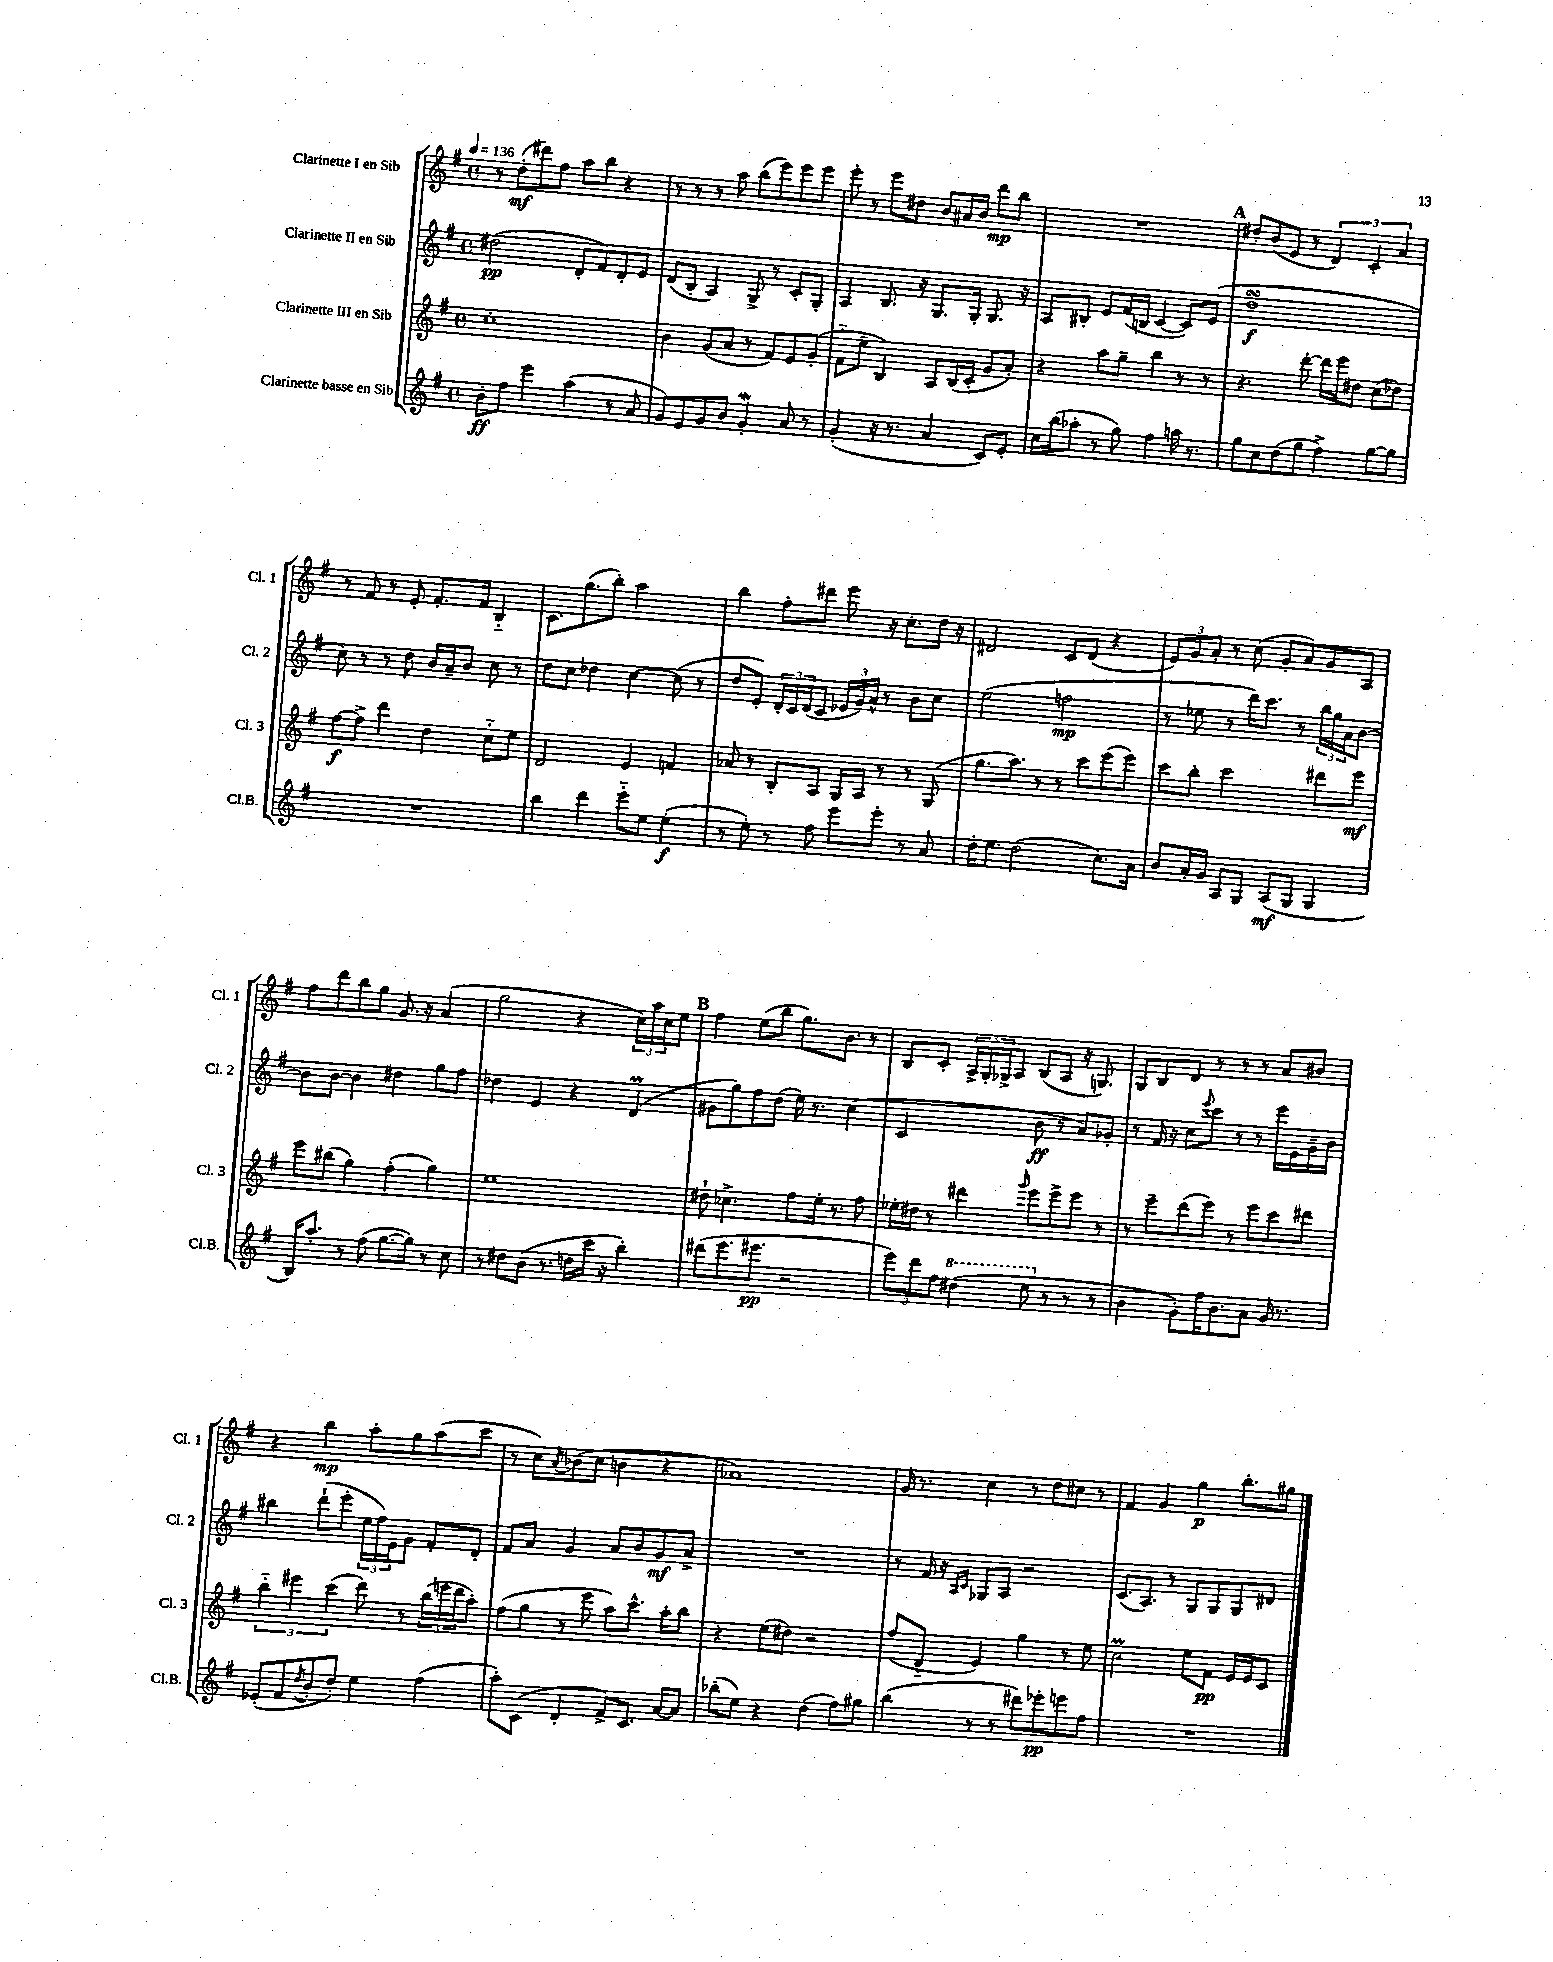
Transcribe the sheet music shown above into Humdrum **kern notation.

**kern	**kern	**kern	**kern
*staff4	*staff3	*staff2	*staff1
*clefG2	*clefG2	*clefG2	*clefG2
*k[f#]	*k[f#]	*k[f#]	*k[f#]
*M4/4	*M4/4	*M4/4	*M4/4
*met(c)	*met(c)	*met(c)	*met(c)
*MM136	*MM136	*MM136	*MM136
8b'\L	1cc'	(2dd#\	8r
8ff#\J	.	.	(8dd'\L
4eee\	.	.	8ddd#\)
.	.	.	8ff#\J
(4aa\	.	8d'/L	8aa\L
.	.	8f#/)	8bb\J
8r	.	8d'/	4r
8a/	.	8e/J	.
=	=	=	=
8g/L)	4b\	(8d/L	8r
8e/	.	8B'/J	8r
8g/	(8g/L	4A/)	8r
8b/J	8a/J	.	8aa\
4g'/	8r	8G^/	(8bb\L
.	8f#/L)	8r	8eee\)
8a/	8e/	8c'/L	8eee\
8r	(8g'/J	8G'/J	8eee\J
=	=	=	=
(4g'/	8f#'~\L	4A/	8eee'\
.	8ee~\J	.	8r
16r	4B/)	8.B/	8eee\L
8.r	.	.	.
.	.	.	8dd#\J
.	.	16r	.
4a/	8A/L	8.G/L	8b/L
.	(16B/L	.	16a#/L
.	16c'/JJ	16G'/Jk	16b/JJ
8c/L)	8g/L	8.G/	8ddd\L
8e'/J	8a'/J)	.	8bb\J
.	.	16r	.
=	=	=	=
16cc\LL	4r	8A/L	1r
(16bb\J	.	.	.
8aa-'\J	.	8B#'/J	.
8r	8aa\L	8e/L	.
8gg\)	8gg~\J	(16f#/L	.
.	.	16B/JJ	.
4ff#\	4bb\	[4c/	.
16aa\	8r	8c/]L)	.
8.r	.	.	.
.	8r	(8e/J	.
=	=	=	=
8gg\L	4.r	1dd	8dd#'/L
8cc\	.	.	(8b/
(8dd\	.	.	8e/J
8gg\J	[8ddd'\	.	8r
4ff#^\)	16ddd\]LL	.	6d/)
.	16eee\J	.	.
.	8dd#\J	.	.
.	.	.	6c'/
[8gg\L	(8cc\L	.	.
.	.	.	6a/
8gg\]J	8dd-\J)	.	.
=	=	=	=
1r	[8ff#\L	8cc\)	8r
.	8ff#^\]J	8r	8f#/
.	4ddd\	8r	8r
.	.	8dd\	8e'/
.	4dd\	16b/LL	8.f#'/L
.	.	16a~/J	.
.	.	8b/J	.
.	.	.	16f#/Jk
.	8cc'~\L	8cc\	4B'~/
.	8ee\J	8r	.
=	=	=	=
4bb\	2d/	8dd\L	8.c\L
.	.	8cc\J	.
.	.	.	(8.gg\
4ddd\	.	4dd-\	.
.	.	.	8bb'\J)
8eee'~\L	4e/	[4cc\	2aa\
8ee\J	.	.	.
(4ee'\	4f/	(8cc\]	.
.	.	8r	.
=	=	=	=
8r	8a-/	8dd/L	4bb\
8ee'\)	8r	8e'/J)	.
8r	8B'/L	24d'/LL	8ff#'\L
.	.	24c/	.
.	.	(24d/J	.
8ff#\	8A/J	8c/J	8ddd#\J
8eee\L	16G/LL	24e-/LL	8eee\
.	.	24g/)	.
.	16A/JJ	.	.
.	.	24a^^/JJ	.
8eee'\J	8r	8r	16r
.	.	.	8.cc'\L
8r	8r	8b\L	.
8a/	(8G/	8cc\J	16dd\Jk
.	.	.	16r
=	=	=	=
16dd'\LK	8.gg\L	(2ee\	2d#/
8.ee\J	.	.	.
.	8.aa\J)	.	.
(2dd\	.	.	.
.	8r	.	.
.	8r	2ff\	8c/L
.	8ccc\L	.	(8d#/J
8.cc\L)	(8eee\	.	4r
.	8eee\J)	.	.
16a\Jk	.	.	.
=	=	=	=
8b/L	8ccc\L	8r	12e/L)
.	.	.	12g/
16a'/L	8bb'\J	8ee-\	.
.	.	.	12a'/J
16g/JJ	.	.	.
8A/L	2ccc\	8r	8r
8G/J	.	16ddd\LK)	(8cc\
.	.	8.ccc\J	.
(8A/L	.	.	8g'/L
8G/J	.	8r	8a/)
4G/	8ddd#\L	24bb\LL	8g/
.	.	24gg\	.
.	.	24a\J	.
.	8eee\J	[8b\J	8A/J
=	=	=	=
16B/LK)	8eee\L	8b\]L	8ff#\L
8.aa'/J	.	.	.
.	(8bb#\J	[8b\J	8ddd\
8r	4gg\)	4b\]	8bb\
(8ff#\	.	.	8gg\J
[8.gg\L	(4ff#'\	4dd#\	8.g/
16gg\]Jk)	.	.	16r
8r	4gg\)	8gg\L	(4a/
8cc\	.	8ff#\J	.
=	=	=	=
8r	1ee	4dd-\	2gg\
8dd#\L	.	.	.
(8b\J	.	4e/	.
8.r	.	.	.
.	.	4r	4r
16dd\LL	.	.	.
16ccc\JJ	.	.	.
16r	.	.	.
4bb'\)	.	(4d/	24cc\LL)
.	.	.	24aa\
.	.	.	24cc\J
.	.	.	8ee\J
=	=	=	=
(8ddd#\L	8dd#`\	8g#\L	4ff#\
8.eee\	4.cc-^\	8gg\)	.
.	.	8ff#\	(8ee\L
8.eee#\J	.	.	.
.	.	(8dd\J	8bb\J
2r	8ff#\L	16ee\)	8.gg\L)
.	.	8.r	.
.	16ee'\Jk	.	.
.	8.r	.	8.b\J
.	.	(4cc\	.
.	8ff#\	.	8r
=	=	=	=
12eee\L)	16ee-'\LL	2c/	8B/L
.	16dd#\JJ	.	.
12ddd\	.	.	.
.	8r	.	8c'/J
12ff#\J	.	.	.
(4ddd#\	4ddd#\	.	24A^/LL
.	.	.	24G'/
.	.	.	24G-^/J
.	.	.	8A/J
.	16qqggg/	.	.
8eee\	8eee\L	8b\	(8B/L
8r	8eee^\	8r	8A/J
8r	8eee\J	8a/L)	16r
.	.	.	8.G/)
8r	8r	8g-'/J	.
=	=	=	=
4b\	8r	8r	8G/L
.	8eee~\L	16f#/	8B/
.	.	16r	.
8g'\L)	(8ddd\	8cc\L	8d/J
.	.	8qqeee/	.
16ff#\K	8eee\J)	8ccc\J	8r
8.b\	.	.	.
.	8r	8r	8r
8a\J	8eee\L	8r	8r
16g/	8ccc\	16eee\LL	8a/L
8.r	.	16e\	.
.	8ddd#\J	16g~\	8b#/J
.	.	16b\JJ	.
=	=	=	=
(8e-'/L	6bb'~\	4bb#\	4r
8f#/	.	.	.
.	6eee#\	.	.
8qdd/	.	.	.
8b'/	.	(8ddd`\L	4bb\
.	(6ccc\	.	.
8dd'/J)	.	8eee'\J	.
4ee\	8ddd\)	24ee\LL	8aa'\L
.	.	24ff#\)	.
.	.	24e\J	.
.	8r	8g\J	8gg\
(4ff#\	(24bb\LL	8f#'/L	(8aa\
.	24eee\	.	.
.	24ddd\J	.	.
.	8aa'\J)	8d'/J	8ccc\J
=	=	=	=
8aa'\L)	(8ff#\L	8f#/L	8r
(8c\J	8gg\J	8a/J	8cc\L)
.	.	.	8qa/
4d'/	8r	4g/	(8b-\
.	8eee\	.	8cc\J
8f#^/L)	8aa\L)	8a/L	4b\
8.c/J	8.ccc^^\J	8b/	.
.	.	8g/	4r
[16a/LK	16aa'\LK	.	.
8a/]J	8bb\J	8a^/J	.
=	=	=	=
(8bb-'\L	4r	1r	1a-)
8ee\J)	.	.	.
4r	(8ee\L	.	.
.	8dd#\J)	.	.
(4dd\	2r	.	.
8ff#\L)	.	.	.
8gg#\J	.	.	.
=	=	=	=
(4bb\	(8ff#/L	8r	16g/
.	.	.	8.r
.	8d'~/J	16f#/	.
.	.	16r	.
.	.	16qqA/LL	.
.	.	16qqc/JJ	.
8r	4e/)	8G-/L	4cc\
8r	.	8A/J	.
8ddd#\L)	4gg\	2r	8r
8eee-'\	.	.	8dd\L
8eee\	8r	.	8cc#\J
8ff#\J	8ee\	.	8r
=	=	=	=
1r	2cc\	(8.c/L	4f#/
.	.	8.A/J)	.
.	.	.	4g/
.	.	8r	.
.	8ee\L	8G/L	4gg\
.	8f#\J	8G/	.
.	16e/LL	8G/	8.bb'\L
.	16e/J	.	.
.	8c/J	8d#/J	.
.	.	.	16gg#\Jk
==	==	==	==
*-	*-	*-	*-
